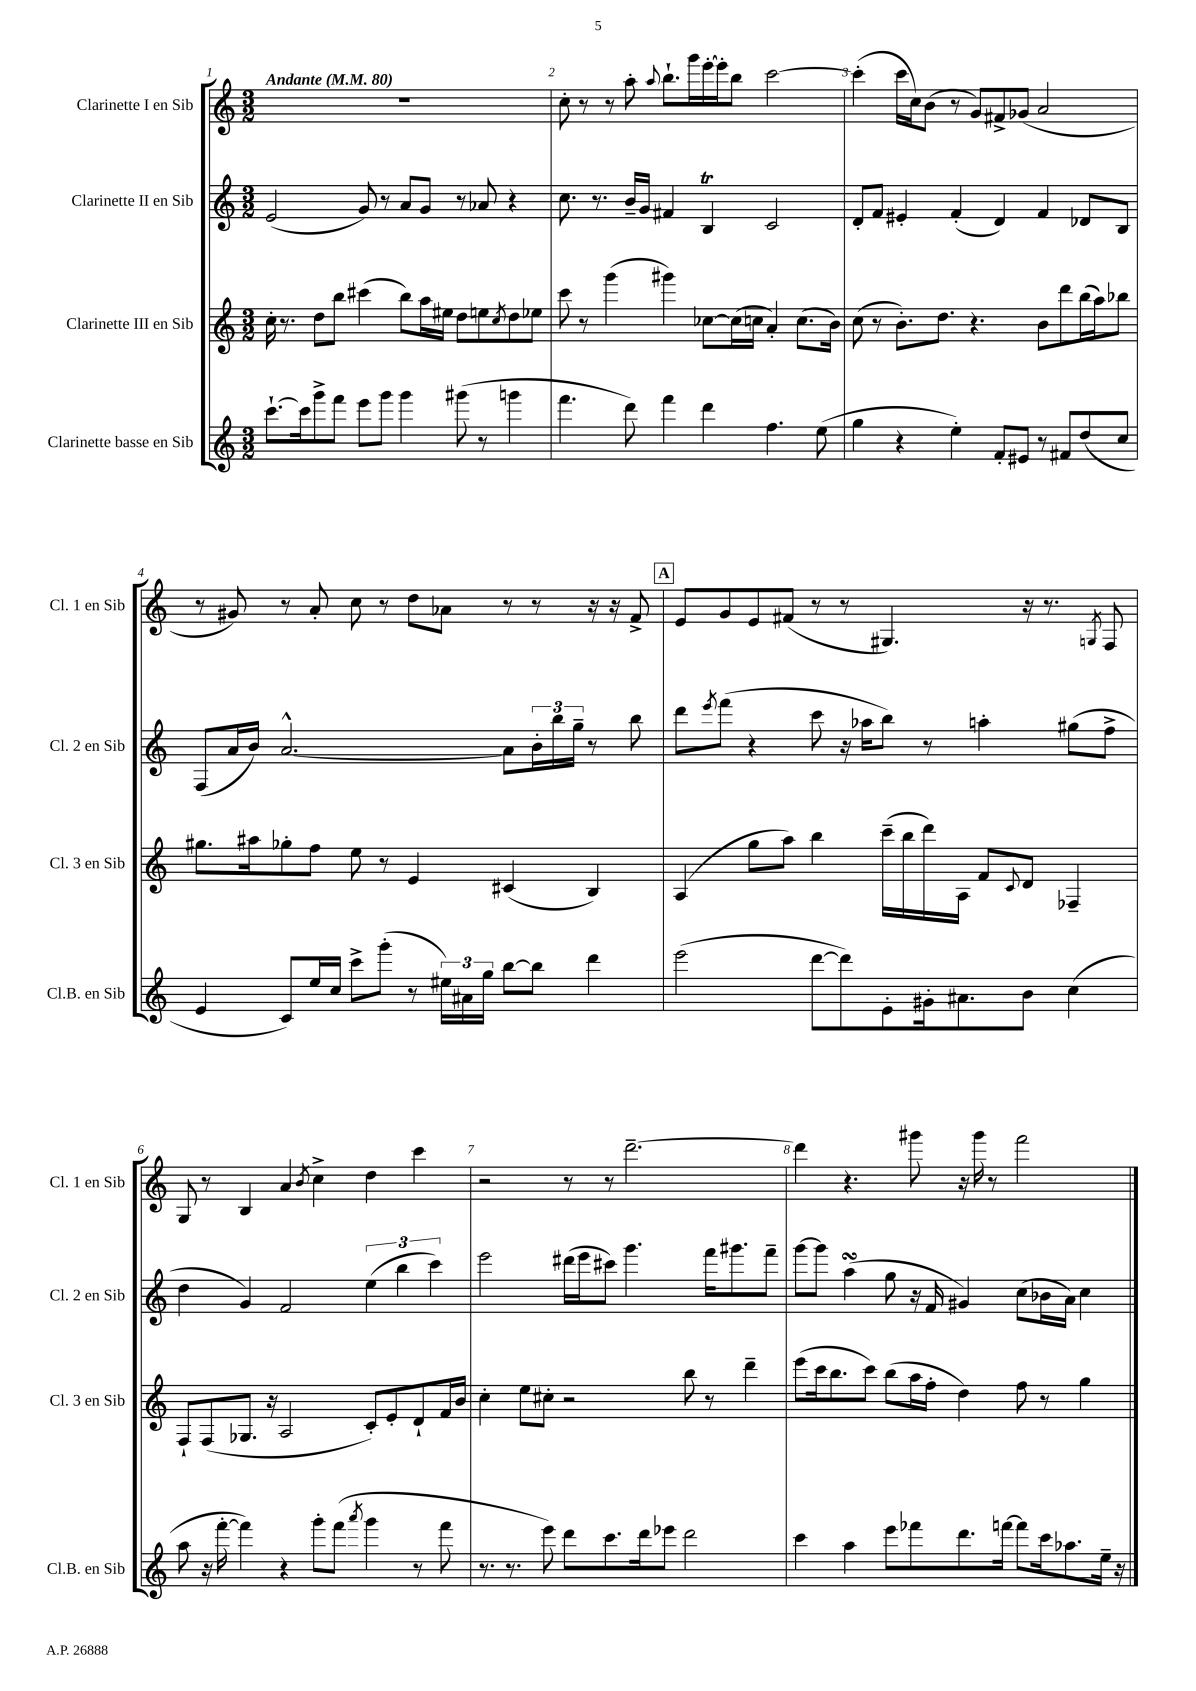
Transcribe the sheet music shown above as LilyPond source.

<<
\new StaffGroup <<
\new Staff = "s0" \with { instrumentName = "Clarinette I en Sib" shortInstrumentName = "Cl. 1 en Sib" } {
    \clef treble \key c \major \numericTimeSignature \time 3/2 \tempo "Andante" 4 = 80
    R1. |
    c''8-. r8 r8 a''8-. \appoggiatura { a''8 } b''8.-! g'''16 e'''16~-. e'''16-. b''8 c'''2~ |
    c'''4-.( c'''16 c''16) b'8( r8 g'8) fis'8-> ges'8( a'2 |
    r8 gis'8) r8 a'8-. c''8 r8 d''8 aes'8 r8 r8 r16 r16 f'8-> |
    \mark \markup { \box "A" } e'8 g'8 e'8 fis'8( r8 r8 gis4.) r16 r8. \acciaccatura { g8 } f8 |
    g8 r8 b4 a'4 \acciaccatura { b'8 } c''4-> d''4 c'''4 |
    r2 r8 r8 d'''2.~-- |
    d'''4 r4. gis'''8 r16 gis'''16 r8 f'''2 \bar "|." |
}
\new Staff = "s1" \with { instrumentName = "Clarinette II en Sib" shortInstrumentName = "Cl. 2 en Sib" } {
    \clef treble \key c \major \numericTimeSignature \time 3/2
    e'2( g'8) r8 a'8 g'8 r8 aes'8 r4 |
    c''8. r8. b'16-- g'16 fis'4 b4\trill c'2 |
    d'8-. f'8 eis'4-. f'4-.( d'4) f'4 des'8 b8 |
    f8( a'16 b'16) a'2.~-^ a'8 \tuplet 3/2 { b'16-. b''16 g''16-- } r8 b''8 |
    \mark \markup { \box "A" } d'''8 \acciaccatura { e'''8 } f'''8( r4 c'''8 r16 aes''16 b''8) r8 a''4-. gis''8( f''8-> |
    d''4 g'4) f'2 \tuplet 3/2 { e''4( b''4 c'''4) } |
    e'''2 dis'''16( e'''16 cis'''8) g'''4. f'''16 gis'''8. f'''8-- |
    g'''8~ g'''8 a''4\turn( g''8 r16 f'16 gis'4) c''8( bes'16 a'16) c''4 \bar "|." |
}
\new Staff = "s2" \with { instrumentName = "Clarinette III en Sib" shortInstrumentName = "Cl. 3 en Sib" } {
    \clef treble \key c \major \numericTimeSignature \time 3/2
    c''16-. r8. d''8 b''8 cis'''4( b''8) a''16 eis''16 d''8 e''8 \acciaccatura { c''8 } d''8 ees''8 |
    c'''8 r8 g'''4( gis'''4) ces''8~ ces''16( c''16 a'4-.) c''8.( b'16) |
    c''8( r8 b'8.-.) d''8. r4. b'8 d'''8 b''16( a''16) bes''8 |
    gis''8. ais''16 ges''8-. f''8 e''8 r8 e'4 cis'4( b4) |
    \mark \markup { \box "A" } a4( g''8 a''8) b''4 c'''16--( b''16 d'''16) a16 f'8 \appoggiatura { c'8 } d'8 fes4-- |
    f8-! f8( ges8. r16 a2 c'8-.) e'8-. d'8-! f'16 b'16 |
    c''4-. e''8 cis''8-. r2 b''8 r8 d'''4-- |
    e'''8( c'''16 b''8. c'''8) b''8( a''16 f''16-. d''4) f''8 r8 g''4 \bar "|." |
}
\new Staff = "s3" \with { instrumentName = "Clarinette basse en Sib" shortInstrumentName = "Cl.B. en Sib" } {
    \clef treble \key c \major \numericTimeSignature \time 3/2
    c'''8.~-! c'''16 g'''8-> f'''8 e'''8 g'''8 g'''4 gis'''8( r8 g'''4 |
    f'''4. d'''8) f'''4 d'''4 f''4. e''8( |
    g''4 r4 e''4-.) f'8-. eis'8 r8 fis'8 d''8( c''8 |
    e'4 c'8) e''16 c''16 c'''8-> g'''8-.( r8 \tuplet 3/2 { eis''16) ais'16 g''16 } b''8~ b''8 d'''4 |
    \mark \markup { \box "A" } e'''2( d'''8~ d'''8) e'8-. gis'16-. ais'8. b'8 c''4( |
    a''8 r16 f'''16~-. f'''4) r4 g'''8-. f'''8( \acciaccatura { a'''8 } g'''4 r8 f'''8 |
    r8. r8. e'''8) d'''8 c'''8. d'''16 ees'''8 d'''2 |
    c'''4 a''4 e'''8 fes'''8 d'''8. f'''16~ f'''8 c'''16 aes''8. e''16-- r16 \bar "|." |
}
>>
>>
\layout { \context { \Score \override BarNumber.break-visibility = ##(#f #t #t) barNumberVisibility = #all-bar-numbers-visible } }
